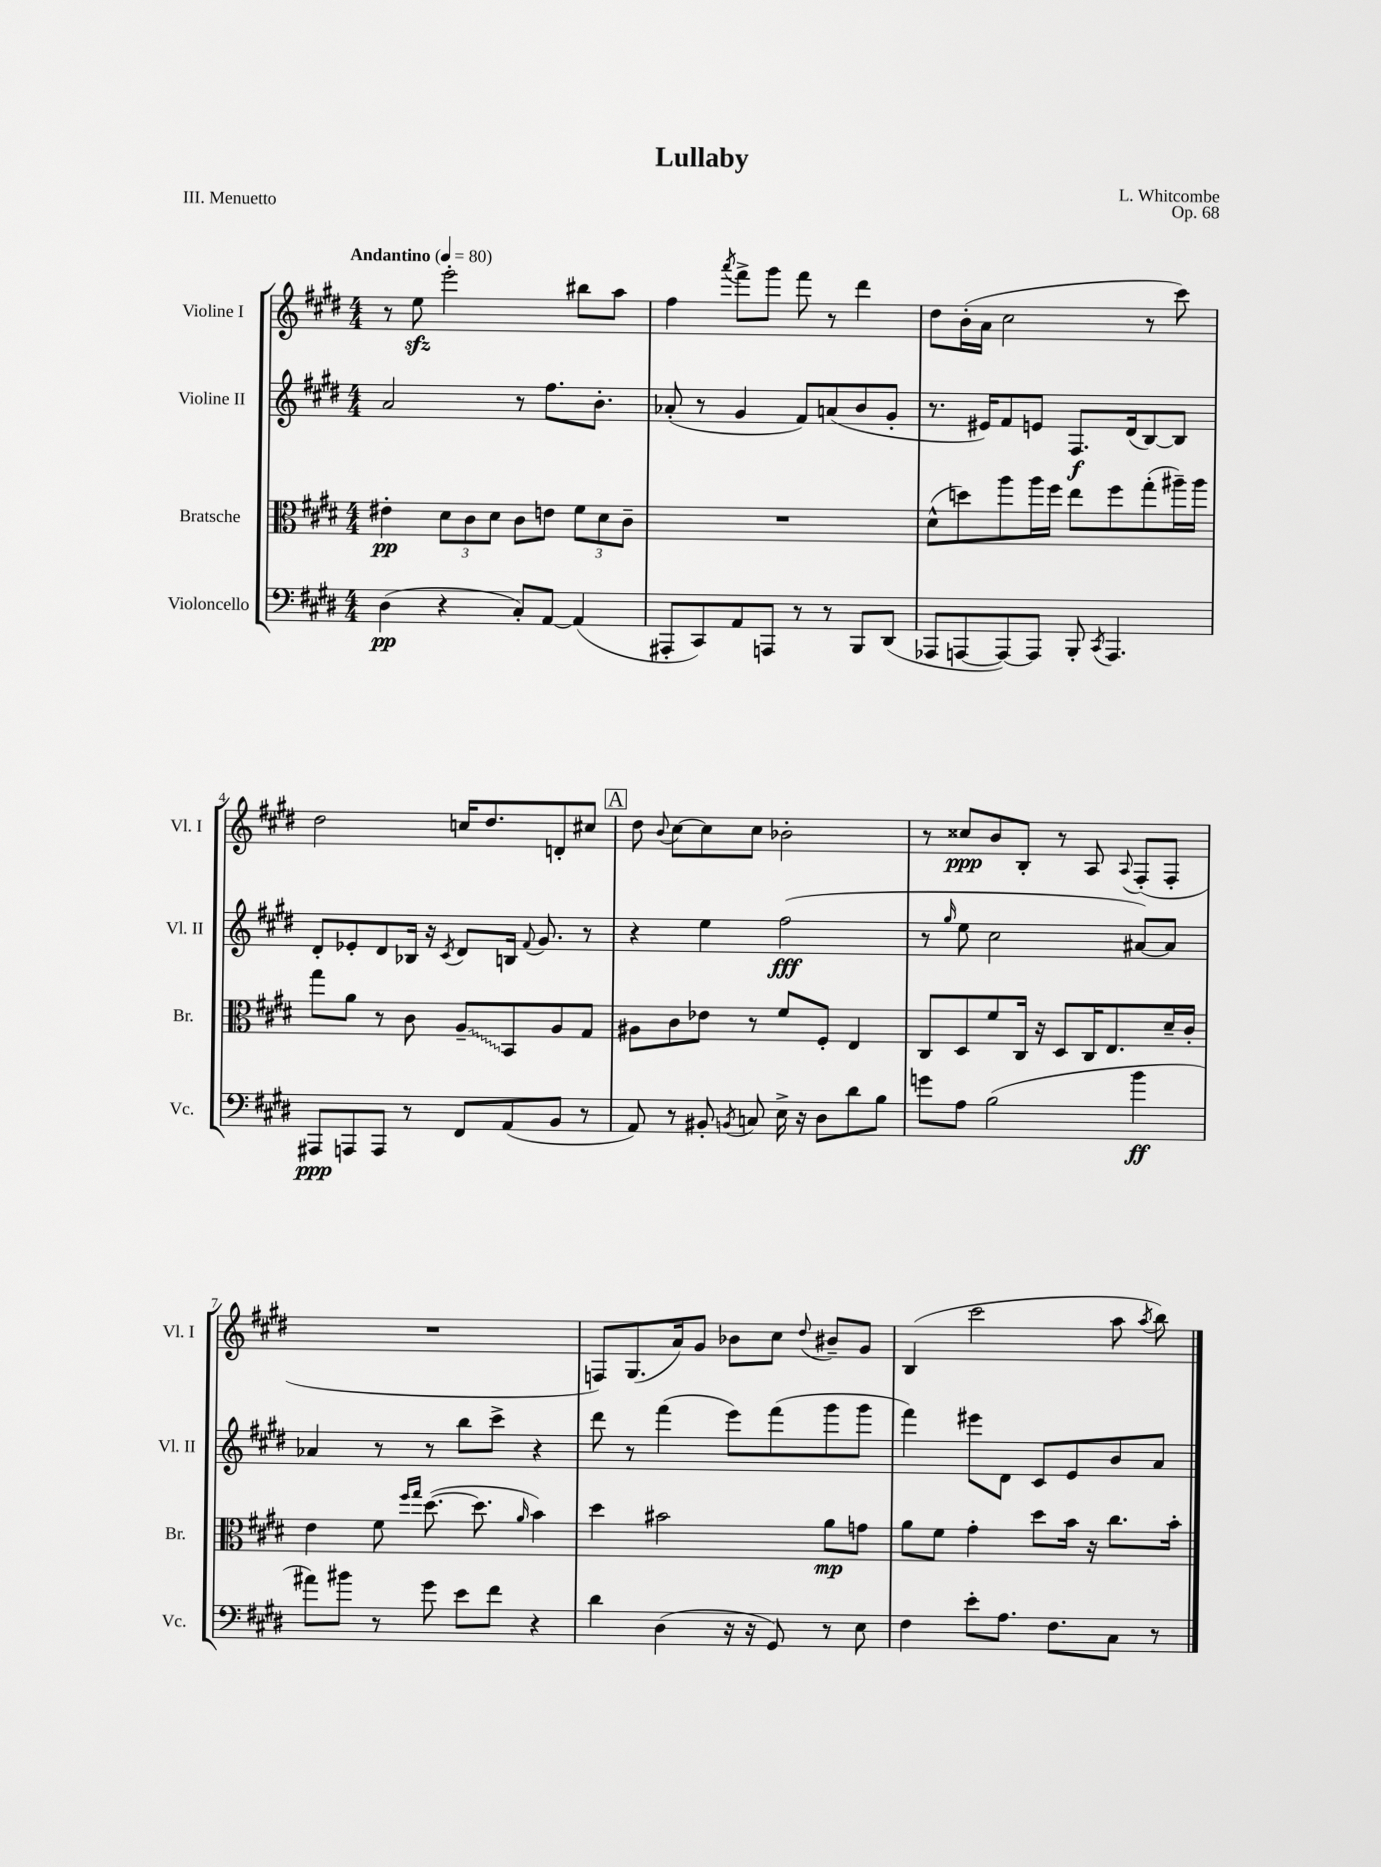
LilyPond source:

\header { title = "Lullaby" composer = "L. Whitcombe" opus = "Op. 68" piece = "III. Menuetto" }
<<
\new StaffGroup <<
\new Staff = "s0" \with { instrumentName = "Violine I" shortInstrumentName = "Vl. I" } {
    \clef treble \key e \major \numericTimeSignature \time 4/4 \tempo "Andantino" 4 = 80
    \autoBeamOff r8 e''8\sfz e'''2-. bis''8[ a''8] |
    fis''4 \acciaccatura { a'''8 } fis'''8[-> gis'''8] fis'''8 r8 dis'''4 |
    dis''8[ b'16-.( a'16] cis''2 r8 cis'''8) |
    dis''2 c''16[ dis''8. d'8-. cis''8] |
    \mark \markup { \box "A" } dis''8 \appoggiatura { b'8 } cis''8[~ cis''8 cis''8] bes'2-. |
    r8 cisis''8[\ppp b'8 b8]-. r8 a8 \appoggiatura { a8 } fis8[-.( fis8]-. |
    R1 |
    f8[) gis8.( a'16) gis'8] bes'8[ cis''8] \appoggiatura { dis''8 } bis'8[-- gis'8] |
    b4( cis'''2 a''8 \acciaccatura { a''8 } b''8) \bar "|." |
}
\new Staff = "s1" \with { instrumentName = "Violine II" shortInstrumentName = "Vl. II" } {
    \clef treble \key e \major \numericTimeSignature \time 4/4
    \autoBeamOff a'2 r8 fis''8.[ b'8.]-. |
    aes'8-.( r8 gis'4 fis'8[) a'8( b'8 gis'8]-. |
    r8. eis'16[) fis'8 e'8] fis8.[\f dis'16( b8~) b8] |
    dis'8[-. ees'8-. dis'8 bes16] r16 \acciaccatura { cis'8 } dis'8[ b16] \appoggiatura { fis'8 } gis'8. r8 |
    \mark \markup { \box "A" } r4 e''4 fis''2\fff( |
    r8 \grace { gis''16 } e''8 cis''2 ais'8[~) ais'8] |
    aes'4 r8 r8 b''8[ cis'''8]-> r4 |
    dis'''8 r8 fis'''4( e'''8[) fis'''8( gis'''8 gis'''8] |
    fis'''4) eis'''8[ dis'8] cis'8[ e'8 b'8 a'8] \bar "|." |
}
\new Staff = "s2" \with { instrumentName = "Bratsche" shortInstrumentName = "Br." } {
    \clef alto \key e \major \numericTimeSignature \time 4/4
    \autoBeamOff eis'4-.\pp \tuplet 3/2 { dis'8[ cis'8 dis'8] } cis'8[ e'8] \tuplet 3/2 { fis'8[ dis'8 cis'8]-- } |
    R1 |
    dis'8[-^( d''8) a''8 a''16 fis''16] e''8[ fis''8 gis''8-.( ais''16--) ais''16] |
    gis''8[ a'8] r8 cis'8 \once \override Glissando.style = #'zigzag a8[--\glissando b,8 a8 gis8] |
    \mark \markup { \box "A" } ais8[ cis'8 ees'8] r8 fis'8[ fis8]-. e4 |
    cis8[ dis8 fis'8 cis16] r16 dis8[ cis16 e8. dis'16-- cis'16]-. |
    e'4 fis'8 \grace { fis''16[ gis''16] } dis''8.~( dis''8. \grace { a'16 } b'4) |
    dis''4 bis'2 a'8[\mp g'8] |
    a'8[ fis'8] gis'4-. dis''8[ b'16] r16 cis''8.[ b'16]-. \bar "|." |
}
\new Staff = "s3" \with { instrumentName = "Violoncello" shortInstrumentName = "Vc." } {
    \clef bass \key e \major \numericTimeSignature \time 4/4
    \autoBeamOff dis4\pp( r4 cis8[-.) a,8]~ a,4( |
    ais,,8[-. cis,8) a,8 a,,8] r8 r8 b,,8[ dis,8]( |
    aes,,8[ a,,8~ a,,8~) a,,8] b,,8-. \acciaccatura { cis,8 } a,,4. |
    ais,,8[\ppp a,,8 a,,8] r8 fis,8[ a,8( b,8] r8 |
    \mark \markup { \box "A" } a,8) r8 bis,8-. \acciaccatura { b,8 } c8 e16-> r16 dis8[ dis'8 b8] |
    g'8[ a8] b2( b'4\ff |
    ais'8[) bis'8] r8 gis'8 e'8[ fis'8] r4 |
    dis'4 dis4( r16 r16 gis,8) r8 e8 |
    fis4 e'8[-. a8.] fis8.[ cis8] r8 \bar "|." |
}
>>
>>
